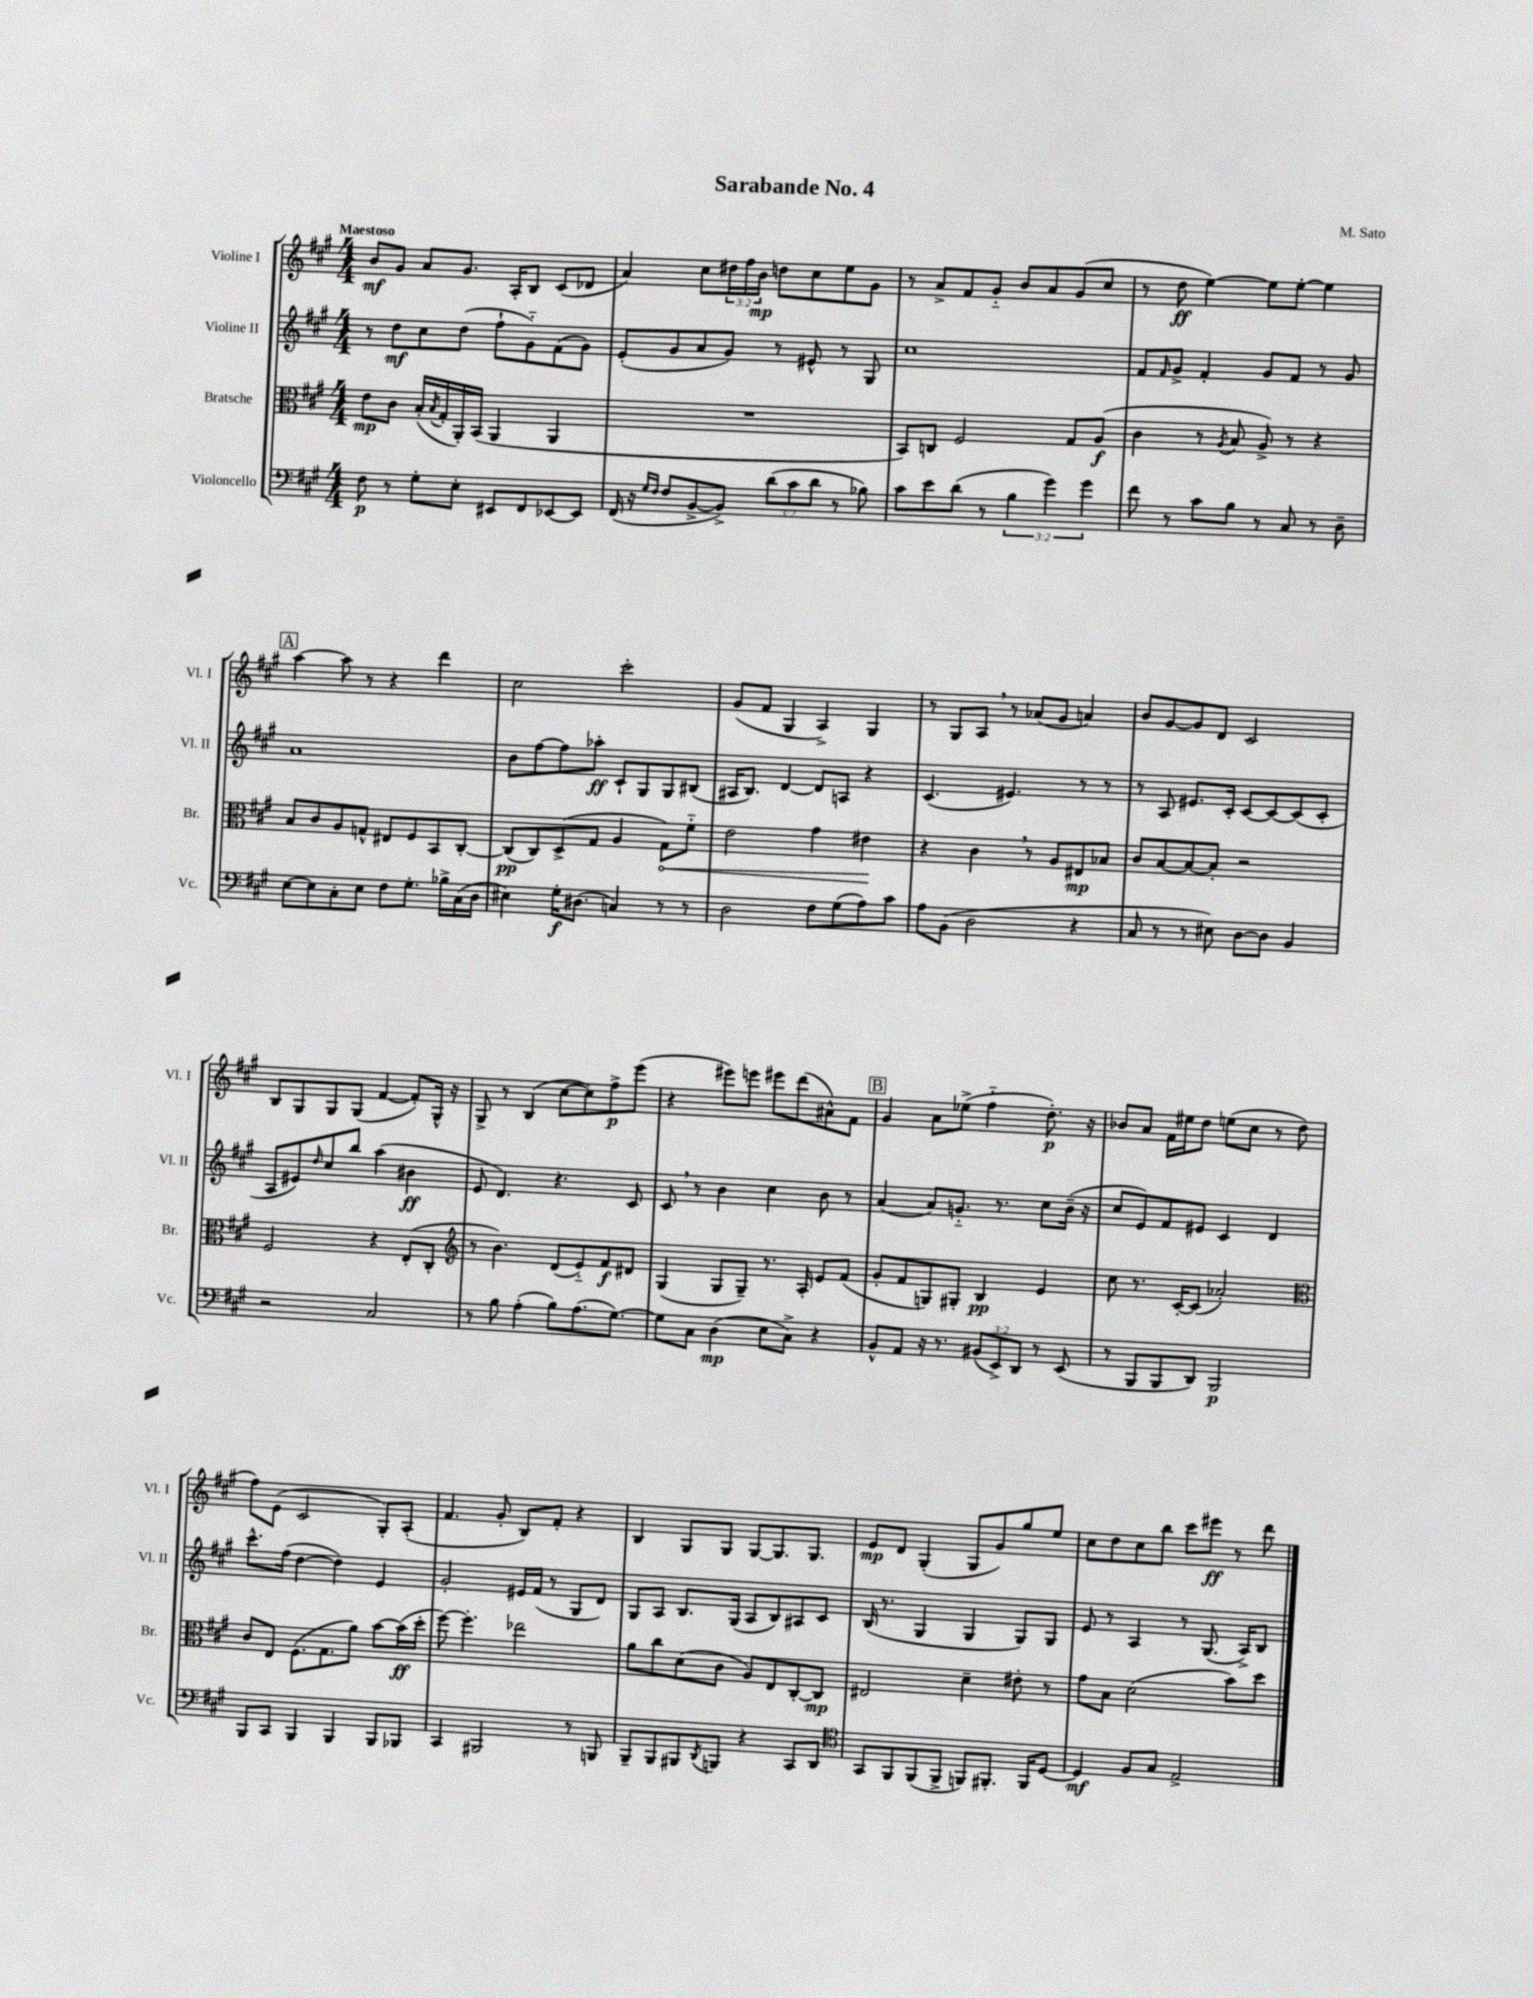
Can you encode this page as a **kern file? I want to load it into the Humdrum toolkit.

**kern	**kern	**kern	**kern
*staff4	*staff3	*staff2	*staff1
*clefF4	*clefC3	*clefG2	*clefG2
*k[f#c#g#]	*k[f#c#g#]	*k[f#c#g#]	*k[f#c#g#]
*M4/4	*M4/4	*M4/4	*M4/4
8F#	8e	8r	8b
8r	8c#	8dd	8g#
8G#'	(16B'	8cc#	8a
.	8qB	.	.
.	16G#'	.	.
8E'	16AA')	(8dd	8.g#
.	(16BB	.	.
8EE#	4AA	8ff#`	.
.	.	.	16A'
8FF#	.	8g#'~)	8B
[8EE-	4AA	(8f#	(8c#
8EE-]	.	8g#)	8d-
=	=	=	=
(16FF#	1r	(8e'	4a)
16r	.	.	.
16qqG#	.	.	.
16qqF#	.	.	.
8F#	.	8g#	.
[8BB^	.	8a	8cc#
8BB^])	.	8g#)	24dd#
.	.	.	24ff#
.	.	.	24b
(12d	.	8r	8dd
12c#	.	.	.
.	.	8e#^^	8cc#
12d	.	.	.
8r	.	8r	8ee
8B-)	.	8G#	8g#
=	=	=	=
8c#	8BB)	1cc#	8r
8e	8C	.	8a^
(8d	2F#	.	8f#
8r	.	.	8g#'~
6B	.	.	8b
.	.	.	8a
6g#)	.	.	.
.	8G#	.	(8g#
6g#	.	.	.
.	(8A	.	8cc#
=	=	=	=
8f#	4c#	8f#	8r
.	.	16qqf#	.
8r	.	8g#^	8dd
8c#	8r	4f#'	[4ee)
.	8qA	.	.
8B	8B	.	.
8r	8A^)	8g#	8ee]
8C#	8r	8f#	[8ee'
8r	4r	8r	4ee]
8D~	.	8g#	.
=	=	=	=
[8E	8B	1a	[4aa
8E]	8c#	.	.
8C#'	8A	.	8aa]
8E	8G^^	.	8r
8F#	8E#	.	4r
8.G#'	8F#	.	.
.	8BB	.	4ddd
16B-^	.	.	.
(16C#	[8C#'	.	.
16D	.	.	.
=	=	=	=
4E#)	(8C#]	8b	2cc#
.	8C#)	[8ff#	.
16G#'	(8D^	8ff#]	.
(8.D#	.	.	.
.	8G#	8aa-'	.
4C)	4A	8c#`	2ccc#'
.	.	8G#	.
8r	8G#)	8G#	.
8r	8f#'~	(8B#	.
=	=	=	=
2D	2e	16A#	(8g#
.	.	8.B)	.
.	.	.	8f#
.	.	[4d	4G#
8F#	4g#	8d]	4A^)
(8G#	.	8A	.
8A)	4e#	4r	4G#
8c#	.	.	.
=	=	=	=
8A	4r	(4.c#	8r
(8BB	.	.	8G#
2D	4c#	.	8A
.	.	4.e#)	8r
.	8r	.	(8a-
.	8A	.	8g#
4r	8E#	8r	4a)
.	8B-	8r	.
=	=	=	=
8C#	8c#	8r	8b
8r	[8B	8A	[8g#
8r	8B_	8.e#	8g#]
8E#)	8B']	.	8d
.	.	16c#'	.
[8D	2r	[8c#	2c#
8D]	.	8c#_	.
4BB	.	(8c#]	.
.	.	8c#'	.
=	=	=	=
2r	2F#	8A	8B
.	.	8e#)	8G#
.	.	16qqdd	.
.	.	8cc#	8G#
.	.	8bb	(8G#
2C#	4r	(4aa	[4f#
.	(8E'	4b#	8f#'])
.	8C#'	.	16G#^^
.	.	.	16r
=	=	=	=
*	*clefG2	*	*
8r	8r	8e	8G#^
8B	4.b)	4.d)	8r
(4A'	.	.	(4B
8B)	(8d	4.r	[8cc#
(8.A	8e'~)	.	8cc#])
.	8f#	.	8ff#^
[8.G#)	.	.	.
.	8d#	8c#	(8eee
=	=	=	=
8G#]	(4G#	8c#	4r
8C#	.	8r	.
(4D	8G#	4b	8eee#)
.	8G#~)	.	8eee
8E	8.r	4cc#	8eee#
8C#^)	.	.	(8ddd
.	16A'	.	.
4r	8e	8b	8a#^^)
.	(8f#	8r	8f#
=	=	=	=
8BB^^	8g#'	(4a	4g#
8AA	8f#	.	.
16r	8G)	8a)	8a
8.r	.	.	.
.	8G#'	8.g'~	(8ee-^
(12BB#	4B	.	4ff#'~
.	.	8.r	.
12EE^)	.	.	.
12DD	.	.	.
8r	4e	8cc#	8.dd')
(8EE	.	(16b~	.
.	.	16r	16r
=	=	=	=
8r	8cc#	8cc#	8b-
8BBB	8.r	8e)	8a
8BBB	.	8f#	16f#
.	[16c#'	.	16ee#
8DD)	(8c#]	8e#	8dd
2BBB	2a-')	4c#	(8ee
.	.	.	8cc#
.	.	4d	8r
.	.	.	8dd
=	=	=	=
*	*clefC3	*	*
8BBB	8c#	8.ccc#^^	8ff#)
8CC#	8E	.	(8e
.	.	(16ff#	.
4BBB	(8.F#	[4dd	2c#
.	8.G#	.	.
4BBB	.	4dd])	.
.	8a)	.	.
8BBB	[8b	4e	8G#')
8BBB-	(16b]	.	(8A'
.	16dd'	.	.
=	=	=	=
4CC#	[8ff#)	2g#'	4.f#
.	4.ff#']	.	.
2BBB#	.	.	.
.	.	.	8g#'
.	2ee-	16e#	8B)
.	.	(16f#	.
.	.	8r	8f#'
8r	.	8G#	4r
8BBB	.	8d)	.
=	=	=	=
8BBB~	8a	8G#	4B
8BBB	8cc#	8A	.
8BBB#	(8d	8.B	8G#
8qDD	.	.	.
8BBB	8c#	.	8G#
.	.	(16G#	.
4r	8A)	8A	[8G#
.	8E	8B)	8.G#]
8CC#	[8C#'	8A#	.
.	.	.	8.G#
8DD	8C#]	8c#	.
=	=	=	=
*clefC4	*	*	*
8GG#	2E#	(16B	8e
.	.	8.r	.
8FF#	.	.	8d
(8FF#	.	4G#	(4G#'
8FF#^	.	.	.
8FF)	4d~	4G#	8G#
8.FF#'	.	.	8g#)
.	8e#'	8G#)	8gg#
16FF#	.	.	.
[8D	8r	8G#	8ee
=	=	=	=
4D]	8g#	8e	8cc#
.	8B	8r	8dd
8F#	(2d	4A	8cc#
8G#	.	.	8bb
2E^	.	8r	8ccc#
.	.	(8.G#	8eee#
.	8b)	.	8r
.	.	16A^)	.
.	8dd	8B	8ddd
==	==	==	==
*-	*-	*-	*-
